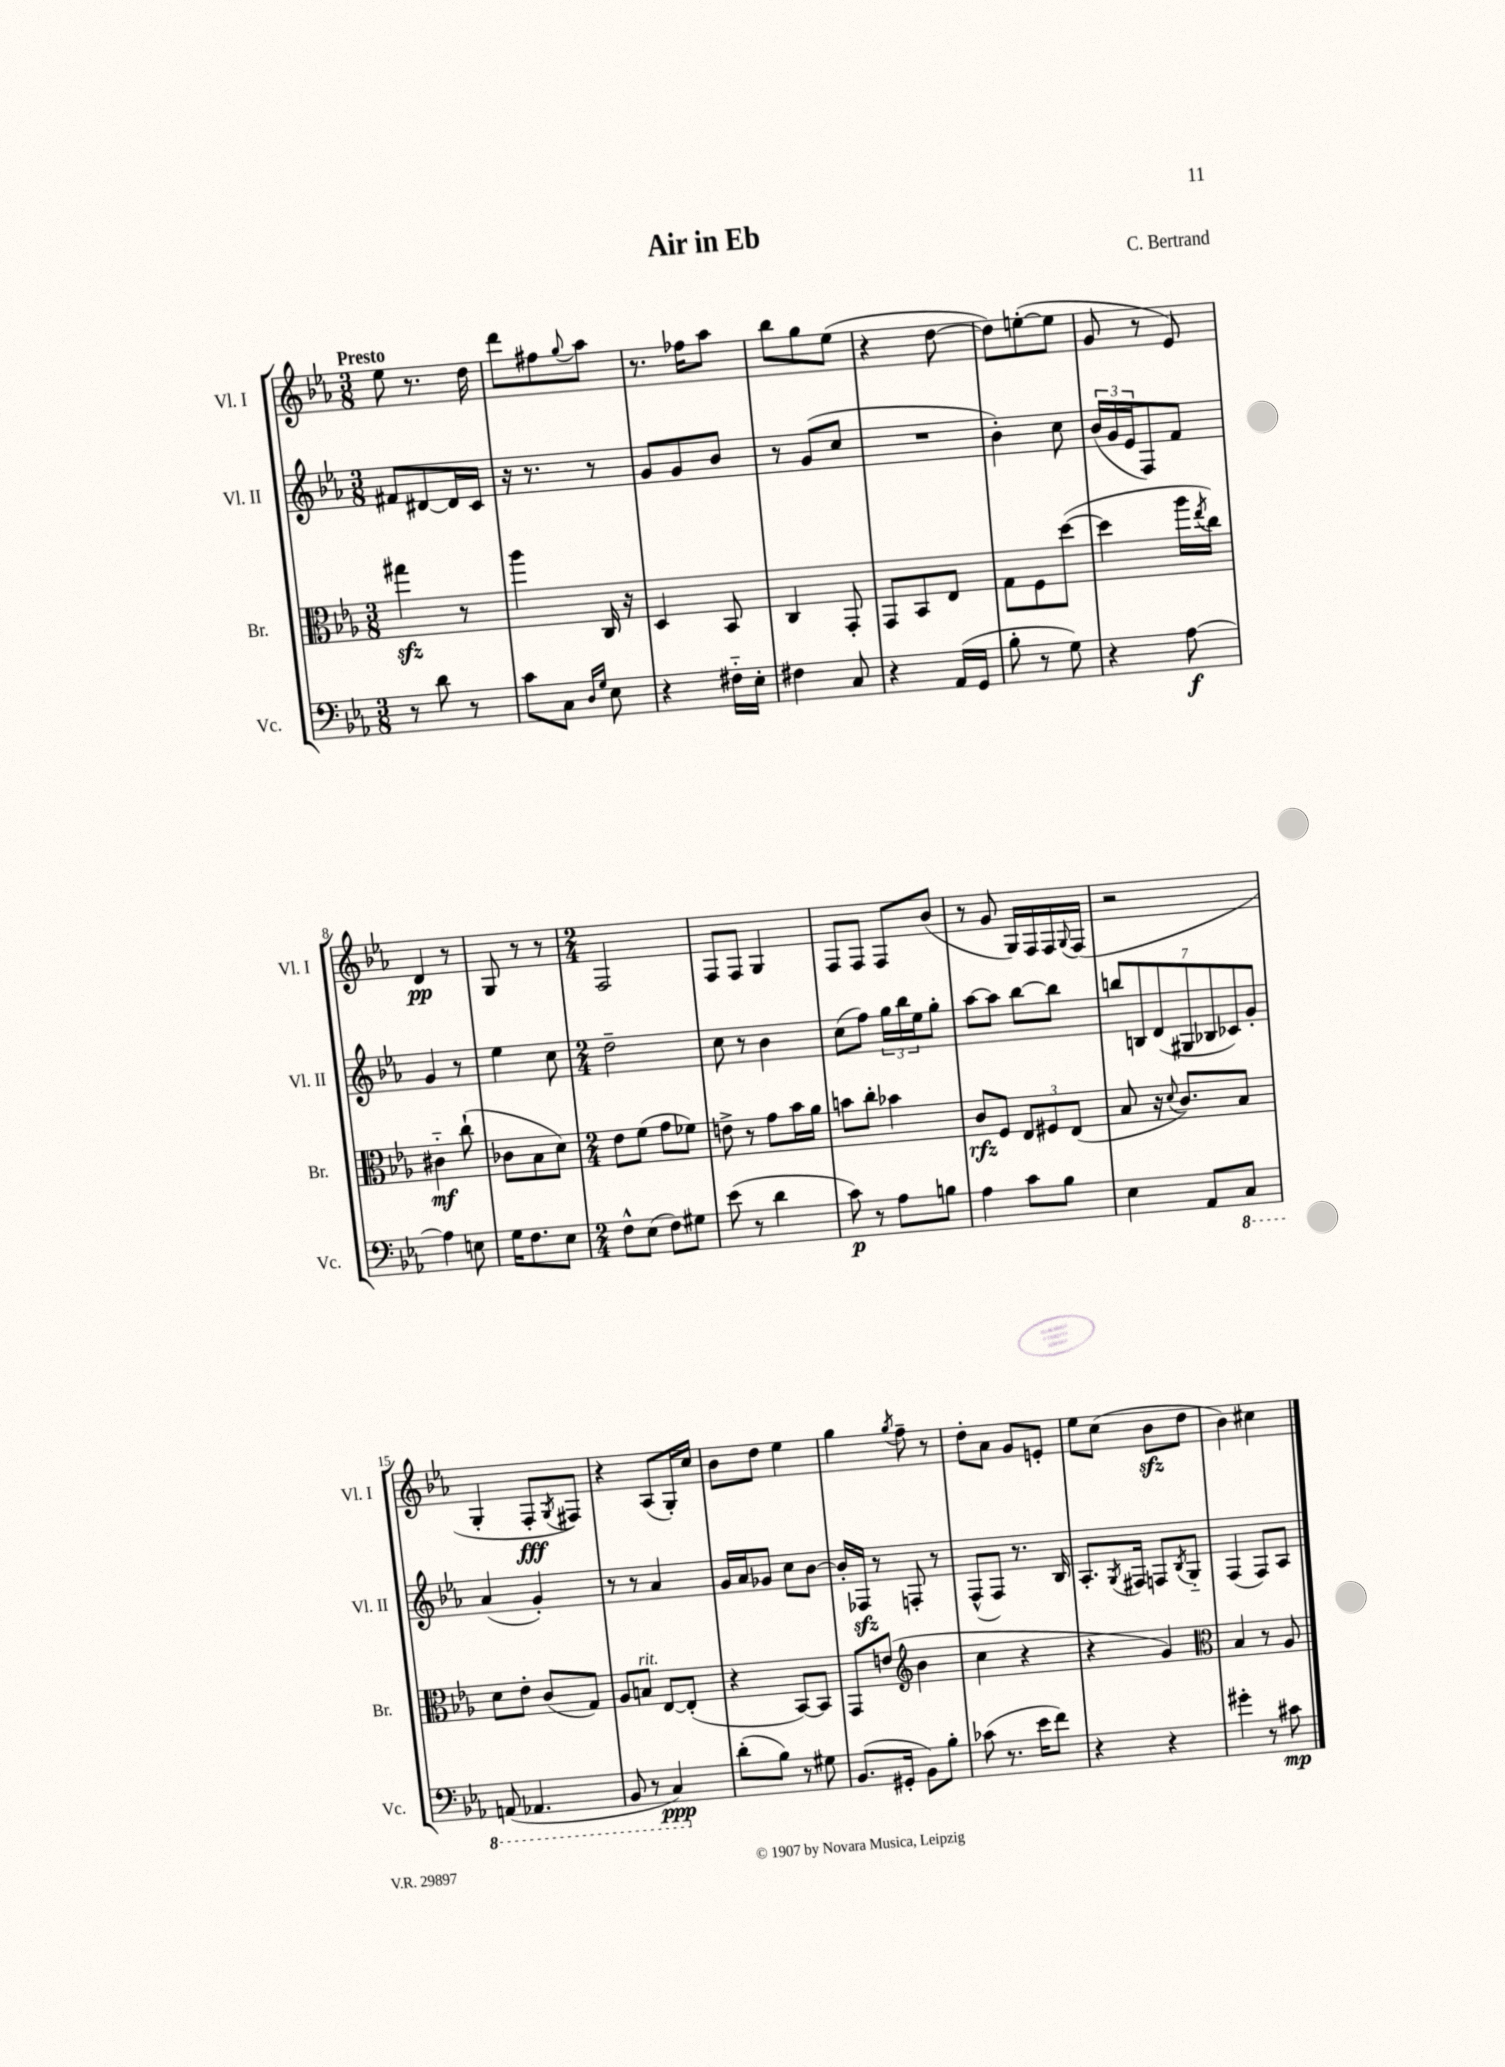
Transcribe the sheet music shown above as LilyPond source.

\header { title = "Air in Eb" composer = "C. Bertrand" }
<<
\new StaffGroup <<
\new Staff = "s0" \with { instrumentName = "Vl. I" shortInstrumentName = "Vl. I" } {
    \clef treble \key ees \major \numericTimeSignature \time 3/8 \tempo "Presto"
    ees''8 r8. d''16 |
    d'''8 fis''8 \appoggiatura { g''8 } aes''8 |
    r8. fes''16 aes''8 |
    bes''8 g''8 ees''8( |
    r4 d''8~ |
    d''8) e''8~-.( e''8 |
    g'8 r8 ees'8) |
    d'4\pp r8 |
    g8 r8 r8 |
    \numericTimeSignature \time 2/4 f2 |
    f8 f8 g4 |
    f8 f8 f8 bes'8( |
    r8 g'8 g16) f16 f16 \appoggiatura { g8 } f16( |
    r2 |
    g4-. f8-.\fff \acciaccatura { g8 } fis8) |
    r4 aes8( g16-.) c''16 |
    bes'8 d''8 ees''4 |
    g''4 \acciaccatura { g''8 } f''8-- r8 |
    d''8-. aes'8 g'8 e'8-. |
    ees''8 c''8( bes'8\sfz d''8 |
    bes'4) cis''4 \bar "|." |
}
\new Staff = "s1" \with { instrumentName = "Vl. II" shortInstrumentName = "Vl. II" } {
    \clef treble \key ees \major \numericTimeSignature \time 3/8
    fis'8 dis'8~ dis'16 c'16 |
    r16 r8. r8 |
    g'8 g'8 bes'8 |
    r8 g'8( c''8 |
    R4. |
    bes'4-.) c''8 |
    \tuplet 3/2 { bes'16( g'16 ees'16 } f8) f'8 |
    g'4 r8 |
    ees''4 c''8 |
    \numericTimeSignature \time 2/4 d''2-- |
    c''8 r8 bes'4 |
    c''8( f''8) \tuplet 3/2 { g''16 bes''16 ees''16 } g''8-. |
    aes''8~ aes''8 bes''8~ bes''8 |
    \tuplet 7/4 { b''8 b8 d'8( gis8 bes8 ces'8) g'8-. } |
    aes'4( g'4-.) |
    r8 r8 aes'4 |
    g'16 aes'16 ges'8 c''8 bes'8~ |
    bes'16-. fes16\sfz r8 f8-. r8 |
    f8-^( f8) r8. bes16 |
    aes8.-. \acciaccatura { g8 } fis16 f8 \acciaccatura { bes8 } g8-_ |
    f4( f8) aes8 \bar "|." |
}
\new Staff = "s2" \with { instrumentName = "Br." shortInstrumentName = "Br." } {
    \clef alto \key ees \major \numericTimeSignature \time 3/8
    gis''4\sfz r8 |
    aes''4 c16 r16 |
    d4 bes,8 |
    c4 g,8-. |
    g,8 bes,8 ees8 |
    g8 f8 d''8~( |
    d''4 aes''16 \acciaccatura { ees''8 } c''16) |
    cis'4-_\mf c''8-!( |
    ces'8 bes8 d'8) |
    \numericTimeSignature \time 2/4 ees'8 f'8( g'8 fes'8) |
    e'8-> r8 g'8 bes'16 aes'16 |
    b'8 c''8-. bes'4 |
    c'8\rfz f8 \tuplet 3/2 { ees8 fis8 ees8( } |
    bes8 r16 \appoggiatura { d'8 } c'8.) bes8 |
    d'8 ees'8-. c'8( g8) |
    aes8 b8^\markup { \italic "rit." } ees8~ ees8-.( |
    r4 bes,8~) bes,8 |
    g,8 e'8( \clef treble bes'4 |
    c''4 r4 |
    r4 g'4) |
    \clef alto bes4 r8 aes8 \bar "|." |
}
\new Staff = "s3" \with { instrumentName = "Vc." shortInstrumentName = "Vc." } {
    \clef bass \key ees \major \numericTimeSignature \time 3/8
    r8 d'8 r8 |
    c'8 c8 \grace { d16 g16 } ees8 |
    r4 fis16-_ ees16-. |
    fis4 c8 |
    r4 aes,16( g,16 |
    bes8-. r8 g8) |
    r4 aes8~\f |
    aes4 e8 |
    g16 f8. ees8 |
    \numericTimeSignature \time 2/4 f8-^ ees8( f8) gis8 |
    ees'8( r8 d'4 |
    c'8\p) r8 aes8 b8 |
    aes4 c'8 bes8 |
    ees4 aes,8 \ottava #-1 c,8 |
    a,,8( aes,,4. |
    bes,,8 r8 c,4\ppp) \ottava #0 |
    d'8-.( bes8) r8 gis8 |
    bes,8.( gis,16-. bes,8) bes8-. |
    ces'8( r8. ees'16 f'8) |
    r4 r4 |
    gis'4-. r8 cis'8\mp \bar "|." |
}
>>
>>
